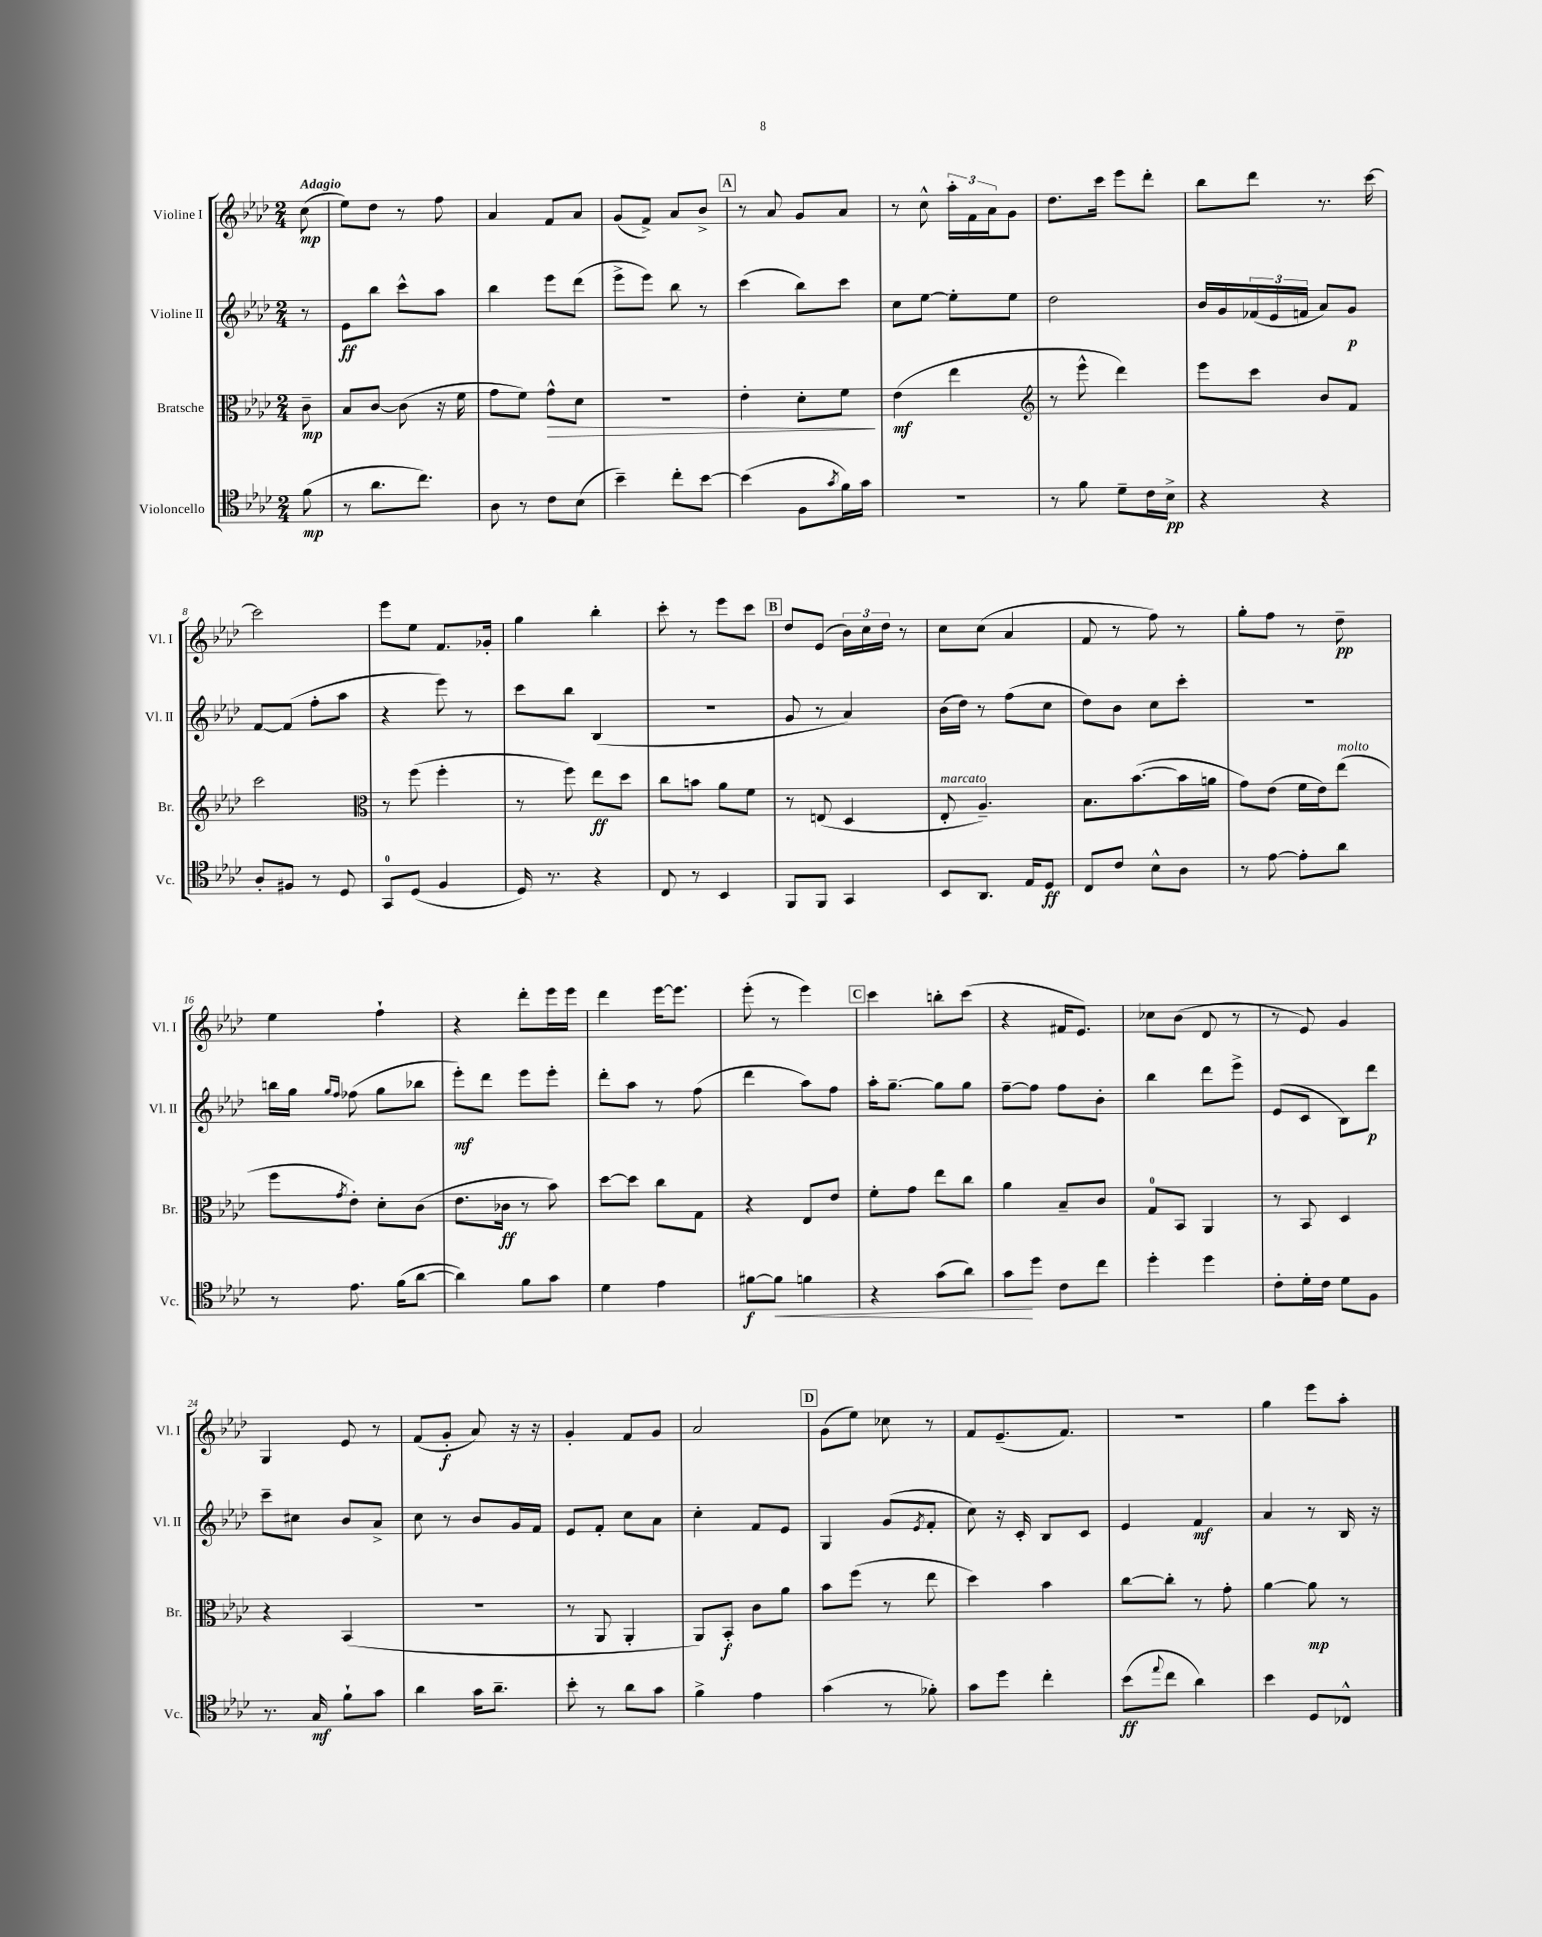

**kern	**dynam	**kern	**dynam	**kern	**dynam	**kern	**dynam
*part4	*part4	*part3	*part3	*part2	*part2	*part1	*part1
*staff4	*staff4	*staff3	*staff3	*staff2	*staff2	*staff1	*staff1
*I"Violoncello	*	*I"Bratsche	*	*I"Violine II	*	*I"Violine I	*
*I'Vc.	*	*I'Br.	*	*I'Vl. II	*	*I'Vl. I	*
*clefC4	*	*clefC3	*	*clefG2	*	*clefG2	*
*k[b-e-a-d-]	*	*k[b-e-a-d-]	*	*k[b-e-a-d-]	*	*k[b-e-a-d-]	*
*M2/4	*	*M2/4	*	*M2/4	*	*M2/4	*
=	=	=	=	=	=	=	=
!	!	!	!	!	!	!LO:TX:a:B:t=Adagio	!
(8f\	mp	8c~\	mp	8r	.	(8cc\	mp
=1	=1	=1	=1	=1	=1	=1	=1
8r	.	8B-/L	.	8e-\L	ff	8ee-\L)	.
8.a-\L	.	[8c/J	.	8bb-\J	.	8dd-\J	.
.	.	(8c\]	.	8ccc^^\L	.	8r	.
8.cc\J)	.	.	.	.	.	.	.
.	.	16r	.	8aa-\J	.	8ff\	.
.	.	16f\	.	.	.	.	.
=2	=2	=2	=2	=2	=2	=2	=2
8A-\	.	8g\L	.	4bb-\	.	4a-/	.
8r	.	8f\J)	.	.	.	.	.
!	!	!	!LO:HP:b	!	!	!	!
8c\L	.	8g^^\L	>	8eee-\L	.	8f/L	.
(8B-\J	.	8d-\J	.	(8ddd-\J	.	8a-/J	.
=3	=3	=3	=3	=3	=3	=3	=3
4b-~\)	.	2r	.	8eee-^\L	.	(8g/L	.
.	.	.	.	8eee-\J)	.	8f^/J)	.
8cc'\L	.	.	.	8bb-\	.	8a-/L	.
[8b-\J	.	.	.	8r	.	8b-^/J	.
!!LO:REH:place=s1:t=A
=4	=4	=4	=4	=4	=4	=4	=4
(4b-\]	.	4e-'\	.	(4ccc\	.	8r	.
.	.	.	.	.	.	8a-/	.
8F\L	.	8d-'\L	.	8bb-\L)	.	8g/L	.
8qg/	.	.	.	.	.	.	.
16f\L)	.	8f\J	.	8ccc\J	.	8a-/J	.
16g\JJ	.	.	.	.	.	.	.
.	.	.	]	.	.	.	.
=5	=5	=5	=5	=5	=5	=5	=5
2r	.	(4e-\	mf	8cc\L	.	8r	.
.	.	.	.	[8ee-\J	.	8cc^^\	.
.	.	4ee-\	.	8ee-'\L]	.	24aa-'\LL	.
.	.	.	.	.	.	24f\	.
.	.	.	.	.	.	24a-\J	.
.	.	.	.	8ee-\J	.	8g\J	.
=6	=6	=6	=6	=6	=6	=6	=6
*	*	*clefG2	*	*	*	*	*
8r	.	8r	.	2dd-\	.	8.dd-\L	.
8f\	.	8eee-^^\	.	.	.	.	.
.	.	.	.	.	.	16ccc\Jk	.
8d-~\L	.	4ddd-\)	.	.	.	8eee-\L	.
16c\L	.	.	.	.	.	8ddd-'\J	.
16B-^\JJ	pp	.	.	.	.	.	.
=7	=7	=7	=7	=7	=7	=7	=7
4r	.	8eee-\L	.	16b-/LL	.	8bb-\L	.
.	.	.	.	16g/	.	.	.
.	.	8ccc\J	.	(24f-X/	.	8ddd-\J	.
.	.	.	.	24e-/	.	.	.
.	.	.	.	24fn/JJ	.	.	.
4r	.	8b-/L	.	8a-/L)	.	8.r	.
.	.	8f/J	.	8g/J	p	.	.
.	.	.	.	.	.	[16ccc\	.
!!LO:LB:g=z
=8	=8	=8	=8	=8	=8	=8	=8
8A-'/L	.	2ccc\	.	[8f/L	.	2ccc\]	.
8F#X/J	.	.	.	(8f/J]	.	.	.
8r	.	.	.	8ff'\L	.	.	.
8D-/	.	.	.	8aa-\J	.	.	.
=9	=9	=9	=9	=9	=9	=9	=9
*	*	*clefC3	*	*	*	*	*
8GG/L	.	8r	.	4r	.	8eee-\L	.
(8D-/J	.	(8ff\	.	.	.	8ee-\J	.
4F/	.	4ff'\	.	8eee-\)	.	8.f/L	.
.	.	.	.	8r	.	.	.
.	.	.	.	.	.	16g-X'/Jk	.
=10	=10	=10	=10	=10	=10	=10	=10
16D-/)	.	8r	.	8ccc\L	.	4gg\	.
8.r	.	.	.	.	.	.	.
.	.	8ff\)	.	8bb-\J	.	.	.
4r	.	8ee-\L	ff	(4B-/	.	4bb-'\	.
.	.	8dd-\J	.	.	.	.	.
=11	=11	=11	=11	=11	=11	=11	=11
8C/	.	8cc\L	.	2r	.	8ccc'\	.
8r	.	8bn\J	.	.	.	8r	.
4BB-/	.	8a-\L	.	.	.	8eee-\L	.
.	.	8f\J	.	.	.	8ccc\J	.
!!LO:REH:place=s1:t=B
=12	=12	=12	=12	=12	=12	=12	=12
8FF/L	.	8r	.	8g/	.	8dd-/L	.
8FF/J	.	(8En/	.	8r	.	(8e-/J	.
4GG/	.	4D-/	.	4a-/)	.	24b-\LL)	.
.	.	.	.	.	.	24cc\	.
.	.	.	.	.	.	24dd-\JJ	.
.	.	.	.	.	.	8r	.
=13	=13	=13	=13	=13	=13	=13	=13
!	!	!LO:TX:a:i:t=marcato	!	!	!	!	!
8BB-/L	.	8E-'/	.	(16b-\LL	.	8cc\L	.
.	.	.	.	16dd-\JJ)	.	.	.
8.AA-/J	.	4.A-~/)	.	8r	.	(8cc\J	.
.	.	.	.	(8ff\L	.	4a-/	.
16E-/KL	.	.	.	.	.	.	.
8D-/J	ff	.	.	8cc\J	.	.	.
=14	=14	=14	=14	=14	=14	=14	=14
8C/L	.	8.B-\L	.	8dd-\L)	.	8f/	.
8c/J	.	.	.	8b-\J	.	8r	.
.	.	([8.b-\	.	.	.	.	.
8B-^^\L	.	.	.	8cc\L	.	8ff\)	.
8A-\J	.	16b-\L]	.	8ccc'\J	.	8r	.
.	.	16an\JJ	.	.	.	.	.
=15	=15	=15	=15	=15	=15	=15	=15
8r	.	8g\L)	.	2r	.	8gg'\L	.
[8e-\	.	(8e-\J	.	.	.	8ff\J	.
8e-'\L]	.	16f\LL	.	.	.	8r	.
.	.	16e-\J)	.	.	.	.	.
!	!	!LO:TX:a:i:t=molto	!	!	!	!	!
8a-\J	.	(8ee-\J	.	.	.	8dd-~\	pp
!!LO:LB:g=z
=16	=16	=16	=16	=16	=16	=16	=16
8r	.	8ff\L	.	16bbn\LL	.	4ee-\	.
.	.	.	.	16gg\JJ	.	.	.
.	.	.	.	16qqgg/LL	.	.	.
.	.	8qg/	.	16qqff/JJ	.	.	.
8.e-\	.	8e-'\J)	.	(8ff-X\	.	.	.
.	.	8d-'\L	.	8gg\L	.	4ff`\	.
(16f\KL	.	.	.	.	.	.	.
[8a-\J	.	(8c\J	.	8bb-X\J	.	.	.
=17	=17	=17	=17	=17	=17	=17	=17
4a-\])	.	8.e-\L	.	8eee-'\L)	mf	4r	.
.	.	.	.	8ddd-\J	.	.	.
.	.	16c-X\Jk	ff	.	.	.	.
8f\L	.	8r	.	8eee-\L	.	8ddd-'\L	.
8g\J	.	8b-\)	.	8eee-'\J	.	16eee-\L	.
.	.	.	.	.	.	16eee-\JJ	.
=18	=18	=18	=18	=18	=18	=18	=18
4d-\	.	[8dd-\L	.	8ddd-'\L	.	4ddd-\	.
.	.	8dd-\J]	.	8aa-\J	.	.	.
4e-\	.	8cc\L	.	8r	.	[16eee-\KL	.
.	.	.	.	.	.	8.eee-\J]	.
.	.	8G\J	.	(8ff\	.	.	.
=19	=19	=19	=19	=19	=19	=19	=19
[8f#X\L	f	4r	.	4ddd-\	.	(8eee-'\	.
!	!LO:HP:b	!	!	!	!	!	!
8f#\J]	<	.	.	.	.	8r	.
4fn\	.	8E-/L	.	8aa-\L)	.	4eee-\)	.
.	.	8e-/J	.	8ff\J	.	.	.
!!LO:REH:place=s1:t=C
=20	=20	=20	=20	=20	=20	=20	=20
4r	.	8f'\L	.	16aa-'\KL	.	4ccc\	.
.	.	.	.	[8.gg~\J	.	.	.
.	.	8g\J	.	.	.	.	.
(8g\L	.	8ee-\L	.	8gg\L]	.	8bbn'\L	.
8a-\J)	.	8cc\J	.	8gg\J	.	(8ccc\J	.
=21	=21	=21	=21	=21	=21	=21	=21
8g\L	.	4a-\	.	[8ff~\L	.	4r	.
8dd-\J	[	.	.	8ff\J]	.	.	.
8c\L	.	8B-~/L	.	8ff\L	.	16f#X/KL	.
.	.	.	.	.	.	8.e-/J)	.
8cc\J	.	8c/J	.	8b-'\J	.	.	.
=22	=22	=22	=22	=22	=22	=22	=22
4dd-'\	.	8G/L	.	4bb-\	.	8cc-X\L	.
.	.	8BB-/J	.	.	.	(8b-\J	.
4dd-\	.	4AA-/	.	8ddd-\L	.	8d-/	.
.	.	.	.	8eee-^\J	.	8r	.
=23	=23	=23	=23	=23	=23	=23	=23
8c'\L	.	8r	.	(8e-/L	.	8r	.
16d-'\L	.	8BB-/	.	8c/J	.	8e-/)	.
16c\JJ	.	.	.	.	.	.	.
8d-\L	.	4D-/	.	8B-\L)	.	4g/	.
8F\J	.	.	.	8ddd-\J	p	.	.
!!LO:LB:g=z
=24	=24	=24	=24	=24	=24	=24	=24
8.r	.	4r	.	8ccc~\L	.	4G/	.
.	.	.	.	8cc#X\J	.	.	.
16G/	mf	.	.	.	.	.	.
8f`\L	.	(4BB-/	.	8b-/L	.	8e-/	.
8g\J	.	.	.	8a-^/J	.	8r	.
=25	=25	=25	=25	=25	=25	=25	=25
4a-\	.	2r	.	8cc\	.	(8f/L	.
.	.	.	.	8r	.	8g'/J	f
16g\KL	.	.	.	8b-/L	.	8a-/)	.
8.a-~\J	.	.	.	.	.	.	.
.	.	.	.	16g/L	.	16r	.
.	.	.	.	16f/JJ	.	16r	.
=26	=26	=26	=26	=26	=26	=26	=26
8b-'\	.	8r	.	8e-/L	.	4g'/	.
8r	.	8AA-/	.	8f'/J	.	.	.
8a-\L	.	4AA-'/	.	8cc\L	.	8f/L	.
8g\J	.	.	.	8a-\J	.	8g/J	.
=27	=27	=27	=27	=27	=27	=27	=27
4f^\	.	8AA-/L)	.	4cc'\	.	2a-/	.
.	.	8BB-'/J	f	.	.	.	.
4e-\	.	8c\L	.	8f/L	.	.	.
.	.	8a-\J	.	8e-/J	.	.	.
!!LO:REH:place=s1:t=D
=28	=28	=28	=28	=28	=28	=28	=28
(4g\	.	8b-\L	.	4G/	.	(8g\L	.
.	.	(8ff\J	.	.	.	8ee-\J)	.
8r	.	8r	.	(8g/L	.	8cc-X\	.
.	.	.	.	8qe-/	.	.	.
8f-X'\)	.	8ee-\	.	8f'/J	.	8r	.
=29	=29	=29	=29	=29	=29	=29	=29
8g\L	.	4dd-\)	.	8cc\)	.	8f/L	.
8dd-\J	.	.	.	16r	.	(8.e-~/	.
.	.	.	.	16c'/	.	.	.
4cc'\	.	4b-\	.	8B-/L	.	.	.
.	.	.	.	.	.	8.f/J)	.
.	.	.	.	8c/J	.	.	.
=30	=30	=30	=30	=30	=30	=30	=30
(8b-\L	ff	[8cc\L	.	4e-/	.	2r	.
8qqee-/	.	.	.	.	.	.	.
8cc\J	.	8cc'\J]	.	.	.	.	.
4a-\)	.	8r	.	4f/	mf	.	.
.	.	8g'\	.	.	.	.	.
=31	=31	=31	=31	=31	=31	=31	=31
4b-\	.	[4a-\	.	4a-/	.	4gg\	.
8D-/L	.	8a-\]	mp	8r	.	8eee-\L	.
8C-X^^/J	.	8r	.	16B-/	.	8aa-'\J	.
.	.	.	.	16r	.	.	.
==	==	==	==	==	==	==	==
*-	*-	*-	*-	*-	*-	*-	*-
